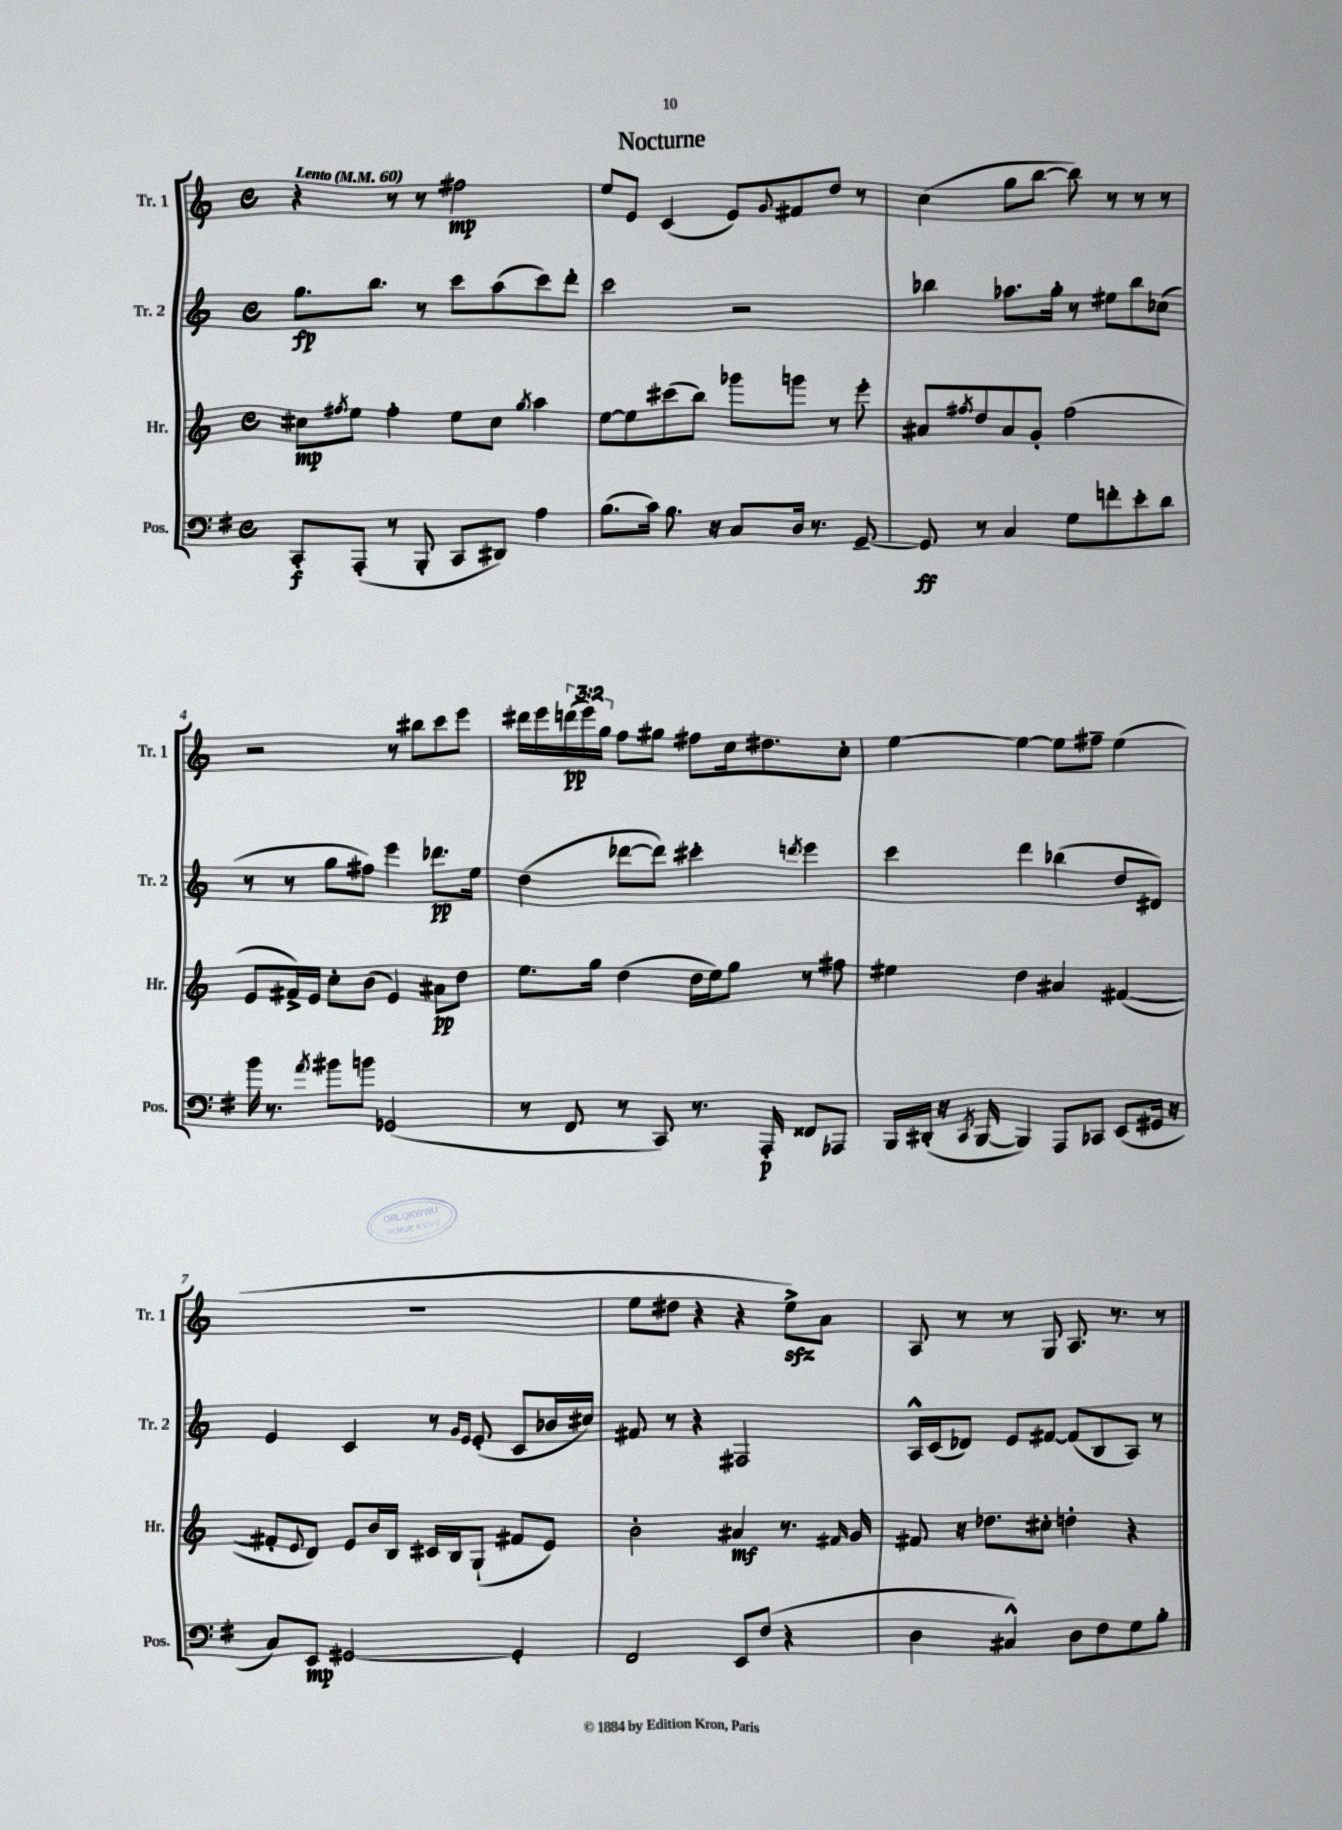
\header { title = "Nocturne" }
<<
\new StaffGroup <<
\new Staff = "s0" \with { instrumentName = "Tr. 1" shortInstrumentName = "Tr. 1" } {
    \clef treble \key c \major \defaultTimeSignature \time 4/4 \override Staff.TupletNumber.text = #tuplet-number::calc-fraction-text \tempo "Lento" 4 = 60
    r4 r8 r8 fis''2\mp |
    e''8 e'8 c'4( e'8) \appoggiatura { g'8 } fis'8 d''8 r8 |
    c''4( g''8 b''8~ b''8) r8 r8 r8 |
    r2 r8 bis''8 c'''8 e'''8 |
    dis'''16 e'''16 \tuplet 3/2 { d'''16\pp( e'''16) g''16 } f''8 gis''8 fis''8 c''16 dis''8. c''8-. |
    e''4~ e''4~ e''8 fis''8-- e''4( |
    R1 |
    e''8 dis''8 r4 r4 e''8->\sfz) a'8 |
    a8 r8 r8 g8 a8. r8. r8 \bar "|." |
}
\new Staff = "s1" \with { instrumentName = "Tr. 2" shortInstrumentName = "Tr. 2" } {
    \clef treble \key c \major \defaultTimeSignature \time 4/4
    g''8.\fp b''8. r8 c'''8 a''8( c'''8) d'''8-. |
    c'''2 r2 |
    bes''4 aes''8. g''16-. r8 eis''8 bes''8 ces''8( |
    r8 r8 g''8 fis''8) e'''4 des'''8.\pp e''16 |
    d''4( des'''8~ des'''8) cis'''4-. \acciaccatura { d'''8 } e'''4 |
    c'''4 d'''4 bes''4( d''8 dis'8) |
    e'4 c'4 r8 \grace { g'16 e'16 } e'8-.( c'8 bes'16 cis''16) |
    fis'8 r8 r4 fis2 |
    a16-^ c'16( des'8) e'8 fis'8~ fis'8( b8 a8) r8 \bar "|." |
}
\new Staff = "s2" \with { instrumentName = "Hr." shortInstrumentName = "Hr." } {
    \clef treble \key c \major \defaultTimeSignature \time 4/4
    cis''8\mp \acciaccatura { fis''8 } e''8 fis''4-. e''8 cis''8 \acciaccatura { g''8 } a''4 |
    e''8~ e''8 cis'''8( b''8) ges'''8 g'''8 r8 e'''8-. |
    ais'8 \acciaccatura { fis''8 } d''8 ais'8 g'8-. fis''2( |
    e'8 fis'16->) e'16 c''8-. b'8( e'4) ais'8\pp d''8 |
    e''8. g''16 d''4( d''16 e''16) g''8 r8 fis''8 |
    eis''4 d''4 ais'4 fis'4~( |
    fis'8-. \appoggiatura { e'8 } d'8) e'8 b'16 b16 cis'16 b16 g8-!( fis'8 e'8) |
    b'2-. ais'4\mf r8. \grace { fis'16 } g'16 |
    fis'8 r16 des''8. cis''8-. d''4-. r4 \bar "|." |
}
\new Staff = "s3" \with { instrumentName = "Pos." shortInstrumentName = "Pos." } {
    \clef bass \key g \major \defaultTimeSignature \time 4/4
    c,8-.\f a,,8-.( r8 b,,8-. c,8 dis,8) a4 |
    b8.( c'16) b8. r16 c8 d16 r8. g,8~-- |
    g,8\ff r8 c4 g8 f'8-. e'8-. d'8 |
    b'16 r8. \acciaccatura { a'8 } bis'8 b'8 ges,2( |
    r8 fis,8 r8 c,8) r8. a,,16-.\p fisis,8 aes,,8 |
    b,,16 dis,16-.( r16 \acciaccatura { c,8 } b,,16~ b,,4) a,,8 ces,8 e,8( gis,16 r16 |
    c8) e,8\mp gis,2~ gis,4-. |
    fis,2 e,8 fis8( r4 |
    d4 cis4-^) d8 fis8 g8 b8-. \bar "|." |
}
>>
>>
